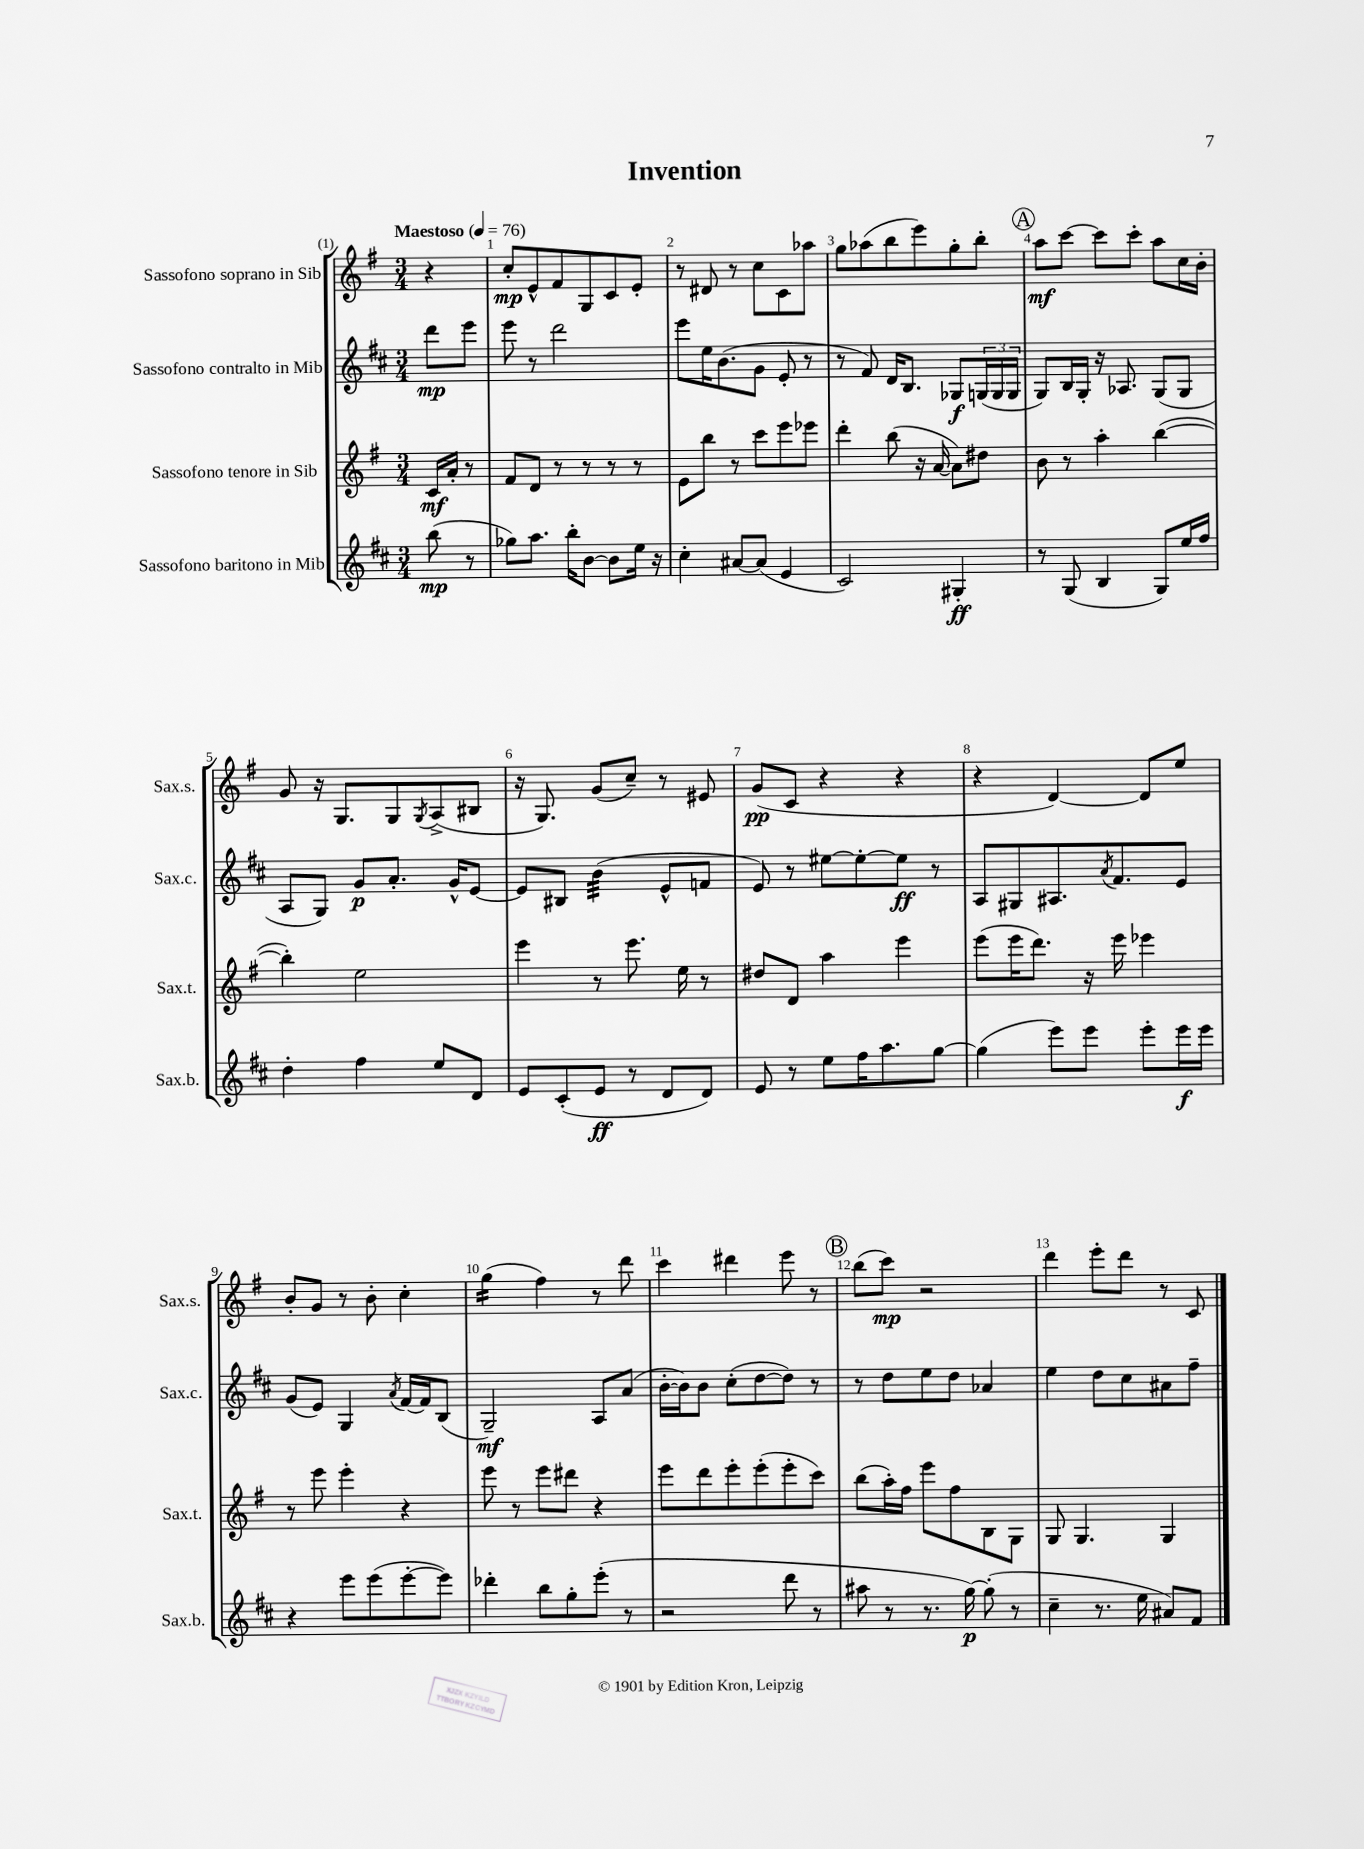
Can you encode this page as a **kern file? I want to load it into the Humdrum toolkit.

**kern	**kern	**kern	**kern
*staff4	*staff3	*staff2	*staff1
*clefG2	*clefG2	*clefG2	*clefG2
*k[f#c#]	*k[f#]	*k[f#c#]	*k[f#]
*M3/4	*M3/4	*M3/4	*M3/4
*MM76	*MM76	*MM76	*MM76
(8bb	16c	8ddd	4r
.	16a'	.	.
8r	8r	8eee	.
=	=	=	=
8gg-)	8f#	8eee	8cc'
8.aa	8d	8r	8e^^
.	8r	2ddd	8f#
16bb'	.	.	.
[8b	8r	.	8G
8b]	8r	.	8c
16ee	8r	.	8e'
16r	.	.	.
=	=	=	=
4cc#'	8e	8eee	8r
.	8bb	16ee	8d#
.	.	(8.b	.
[8a#	8r	.	8r
(8a#]	8ccc	8g	8cc
4e	8eee	8e'	8c
.	8eee-	8r	8aa-
=	=	=	=
2c#)	4ddd'	8r	8gg
.	.	8f#)	(8aa-
.	(8bb	16d	8bb
.	.	8.B	.
.	16r	.	8eee)
.	[16a	.	.
4G#'	8a])	8G-	8gg'
.	8dd#	(24G	8bb'
.	.	24G	.
.	.	24G	.
=	=	=	=
8r	8b	8G)	8aa
(8G	8r	16B	[8ccc
.	.	16G'	.
4B	4aa'	16r	8ccc]
.	.	8.A-	.
.	.	.	8ccc'
8G)	([4bb	(8G	8aa
16ee	.	8G	16cc
16ff#	.	.	16b'
=	=	=	=
4dd'	4bb'])	8A	8g
.	.	8G)	16r
.	.	.	8.G
4ff#	2ee	8g	.
.	.	8.a'	8G
.	.	.	8qG
8ee	.	.	(8A^
.	.	16g^^	.
8d	.	[8e	8B#
=	=	=	=
8e	4eee	8e]	16r
.	.	.	8.G)
(8c#'	.	8B#	.
8e	8r	(4b	(8g
8r	8.eee	.	8cc~)
8d	.	8e^^	8r
.	16ee	.	.
8d)	8r	8f	8e#
=	=	=	=
8e	8dd#	8e)	(8g
8r	8d	8r	8c
8ee	4aa	[8ee#	4r
16ff#	.	8ee#'_	.
8.aa	.	.	.
.	4eee	8ee#]	4r
[8gg	.	8r	.
=	=	=	=
(4gg]	(8eee	8A	4r
.	16eee	8G#	.
.	8.ddd)	.	.
8eee)	.	8.A#	[4d)
8eee	16r	.	.
.	.	8qa	.
.	16eee	8.f#	.
8eee'	4eee-	.	8d]
16eee	.	8e	8ee
16eee	.	.	.
=	=	=	=
4r	8r	(8g	8b'
.	8eee	8e)	8g
8eee	4eee'	4G	8r
(8eee	.	.	8b'
.	.	8qa	.
[8eee'	4r	[16f#	4cc'
.	.	16f#]	.
8eee])	.	(8B	.
=	=	=	=
4ddd-'	8eee	2G~)	(4gg
.	8r	.	.
8bb	8eee	.	4ff#)
8gg'	8ddd#	.	.
(8eee'	4r	8A	8r
8r	.	(8a	8ddd
=	=	=	=
2r	8eee	[16b'	4ccc
.	.	16b])	.
.	8ddd	8b	.
.	8eee'	(8cc#'	4ddd#
.	(8eee'	[8dd	.
8ddd	8eee'	8dd])	8eee
8r	8ccc)	8r	8r
=	=	=	=
8aa#	(8bb	8r	(8bb
8r	16aa')	8dd	8ccc)
.	16ff#	.	.
8.r	8eee	8ee	2r
.	8ff#	8dd	.
[16gg)	.	.	.
(8gg']	8B	4a-	.
8r	8G	.	.
=	=	=	=
4cc#~	8G	4ee	4ddd
.	4.G	.	.
8.r	.	8dd	8eee'
.	.	8cc#	8ddd
16ee	.	.	.
8a#)	4G	8a#	8r
8f#	.	8ff#~	8c
==	==	==	==
*-	*-	*-	*-
